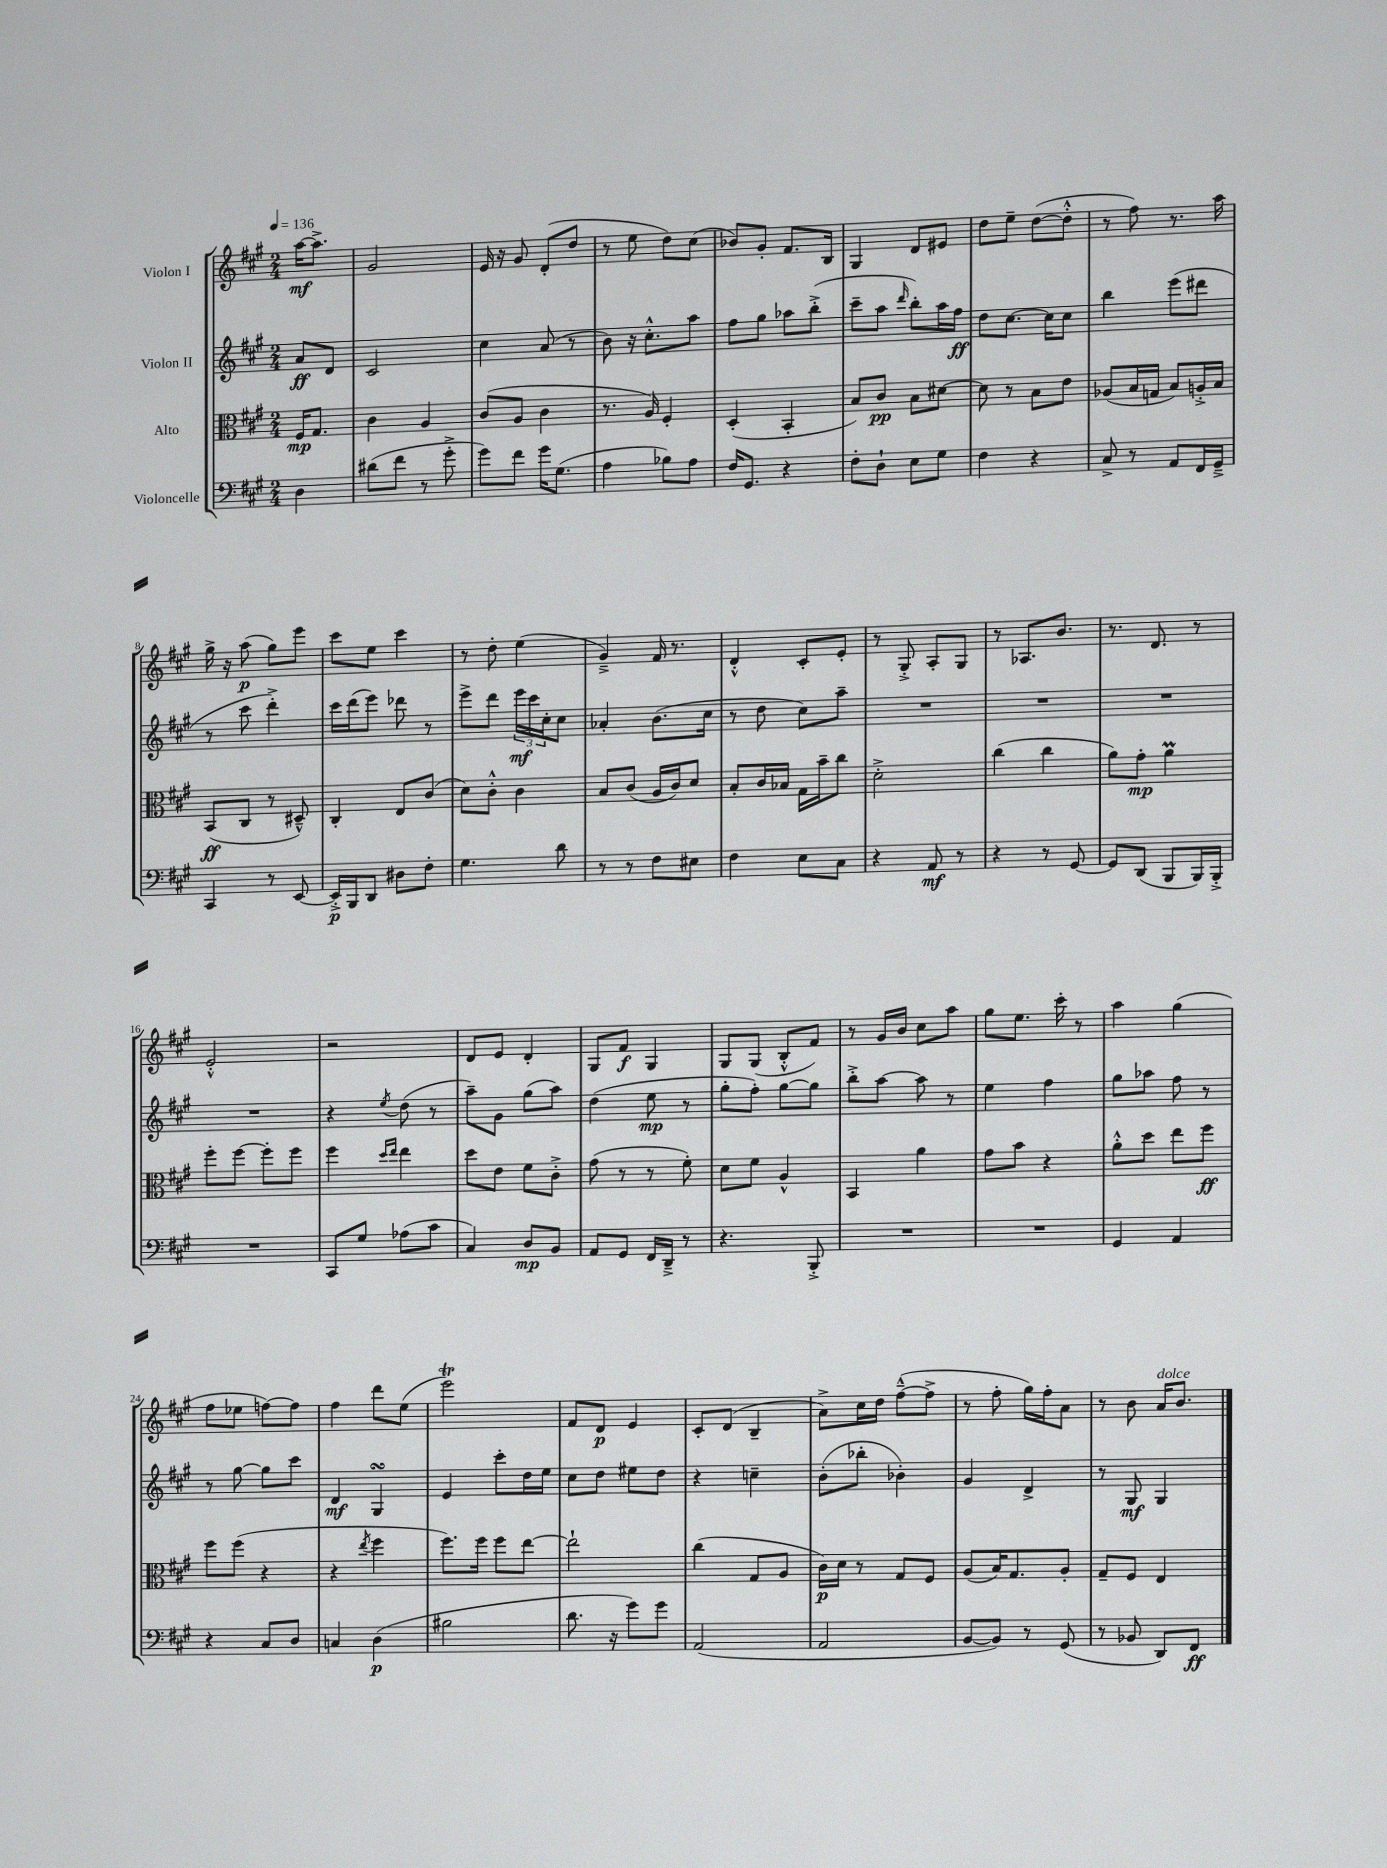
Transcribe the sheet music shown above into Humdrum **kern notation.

**kern	**kern	**kern	**kern
*staff4	*staff3	*staff2	*staff1
*clefF4	*clefC3	*clefG2	*clefG2
*k[f#c#g#]	*k[f#c#g#]	*k[f#c#g#]	*k[f#c#g#]
*M2/4	*M2/4	*M2/4	*M2/4
*MM136	*MM136	*MM136	*MM136
4D	16F#	8a	[16aa
.	8.G#	.	8.aa^]
.	.	8d	.
=	=	=	=
(8d#	4c#	2c#	2g#
8f#	.	.	.
8r	4A	.	.
8g#'^	.	.	.
=	=	=	=
8g#)	(8c#	4cc#	16e
.	.	.	16r
8f#	8A	.	8g#
16g#	4c#	(8a	(8d'
(8.G#	.	.	.
.	.	8r	8dd
=	=	=	=
4A	8.r	8b)	8r
.	.	16r	8ee
.	16A)	8.cc#'^^	.
8B-)	4F#'	.	8dd)
8A	.	8aa	(8cc#
=	=	=	=
16F#	(4D'	8ff#	8b-)
8.GG#	.	.	.
.	.	8gg#	8g#'
4r	4BB'	8aa-	8.f#
.	.	(8bb'^	.
.	.	.	16B
=	=	=	=
8F#'	8B)	8ccc#~	4G#
8D`	8c#	8aa	.
.	.	16qqddd	.
8E	8B	8bb')	8d
8G#	[8d#	16aa	8e#
.	.	16ff#	.
=	=	=	=
4F#	8d#]	8dd	8dd
.	8r	[8.cc#	8ee~
4r	8B	.	([8dd
.	.	16cc#]	.
.	8e	8cc#	8dd'^^]
=	=	=	=
8C#^	(8A-	4bb	8r
8r	16B	.	8ff#)
.	16G	.	.
8AA	8B)	(8eee	8.r
16FF#	16A'^	8ddd#	.
16GG#~^	16B	.	16aa
=	=	=	=
4CC#	(8BB	8r	16gg#^
.	.	.	16r
.	8C#	8ccc#	(8aa
8r	8r	4ddd'^)	8gg#)
[8EE	8D#~^^)	.	8eee
=	=	=	=
16EE'^]	4C#'	16ccc#	8ccc#
16BBB	.	(16ddd	.
8DD	.	8eee)	8ee
8D#	8E	8ddd-	4ccc#
8F#'	(8c#	8r	.
=	=	=	=
4.G#	8d)	8eee^	8r
.	8c#'^^	8ddd	8dd'
.	4c#	24eee	(4ee
.	.	24ccc#	.
.	.	24cc#'	.
8d	.	8cc#	.
=	=	=	=
8r	8B	4a-'	4g#~^)
8r	(8c#	.	.
8F#	16A	(8.b	16f#
.	16c#)	.	8.r
8E#	8d	.	.
.	.	16cc#	.
=	=	=	=
4F#	8B'	8r	4d'^^
.	16c#	8dd	.
.	16B-	.	.
8E	16G#	8cc#)	8c#'
.	16b~	.	.
8C#	8cc#	8aa~	8e'
=	=	=	=
4r	2d'^	2r	8r
.	.	.	8G#'^
8AA	.	.	8A'
8r	.	.	8G#
=	=	=	=
4r	(4cc#	2r	8r
.	.	.	8.A-
8r	4cc#	.	.
.	.	.	8.b
[8GG#	.	.	.
=	=	=	=
8GG#]	8a)	2r	8.r
(8DD	8g#'	.	.
.	.	.	8.d
8BBB	4a	.	.
16BBB)	.	.	8r
16BBB'^	.	.	.
=	=	=	=
2r	8ff#'	2r	2e'^^
.	[8ff#	.	.
.	8ff#']	.	.
.	8ff#	.	.
=	=	=	=
8CC#	4ff#	4r	2r
8G#	.	.	.
.	16qqdd	.	.
.	16qqee	8qee	.
(8A-	4ee	(8dd	.
8c#	.	8r	.
=	=	=	=
4C#)	8dd	8aa~)	8d
.	8e	8g#	8e
8D	8f#	(8gg#	4d'
8BB	8c#'^	8aa)	.
=	=	=	=
8AA	(8g#	(4dd	8G#
8GG#	8r	.	8f#
16FF#	8r	8ee	4G#
16DD~^	.	.	.
8r	8f#')	8r	.
=	=	=	=
4.r	8d	8gg#'	8G#
.	8f#	8ff#')	(8G#
.	4A^^	[8gg#	8B'^^
8BBB'^	.	8gg#]	8f#)
=	=	=	=
2r	4BB	8bb'^	8r
.	.	[8aa	16g#
.	.	.	16b
.	4a	8aa]	8cc#
.	.	8r	8aa
=	=	=	=
2r	8g#	4ee	8gg#
.	8b	.	8.ee
.	4r	4ff#	.
.	.	.	16ccc#'
.	.	.	8r
=	=	=	=
4GG#	8a'^^	8gg#	4aa
.	8dd	8aa-	.
4AA	8ee	8ff#	(4gg#
.	8ff#	8r	.
=	=	=	=
4r	8ff#	8r	8ff#
.	(8ff#	[8gg#	8ee-
8C#	4r	8gg#]	[8ff)
8D	.	8ccc#	8ff]
=	=	=	=
4C	4r	4d	4ff#
.	8qee	.	.
(4D	4ff#	4G#	8ddd
.	.	.	(8ee
=	=	=	=
2B#	8.ff#)	4e	2eee)
.	16ff#	.	.
.	8ff#	8ccc#'	.
.	[8ee	16dd	.
.	.	16ee	.
=	=	=	=
8.d	2ee`]	8cc#	8f#
.	.	8dd	8d
16r	.	.	.
8g#)	.	8ee#	4e
8g#	.	8dd	.
=	=	=	=
(2AA	(4cc#	4r	8c#'
.	.	.	(8d
.	8G#	4cc~	4B~
.	8A	.	.
=	=	=	=
2AA	16c#)	(8b'	8a^)
.	16d	.	.
.	8r	8bb-'	16cc#
.	.	.	16dd
.	8G#	4b-')	([8ff#~^^
.	8F#	.	8ff#^]
=	=	=	=
[8BB	(8A	4g#	8r
8BB])	16B)	.	8ff#'
.	8.G#	.	.
8r	.	4d^	16gg#)
.	.	.	16ff#'
(8GG#	8A'	.	8a
=	=	=	=
8r	8G#~	8r	8r
8BB-	8F#	8G#	8b
8DD)	4E	4G#	16a
.	.	.	8.b
8FF#	.	.	.
==	==	==	==
*-	*-	*-	*-
